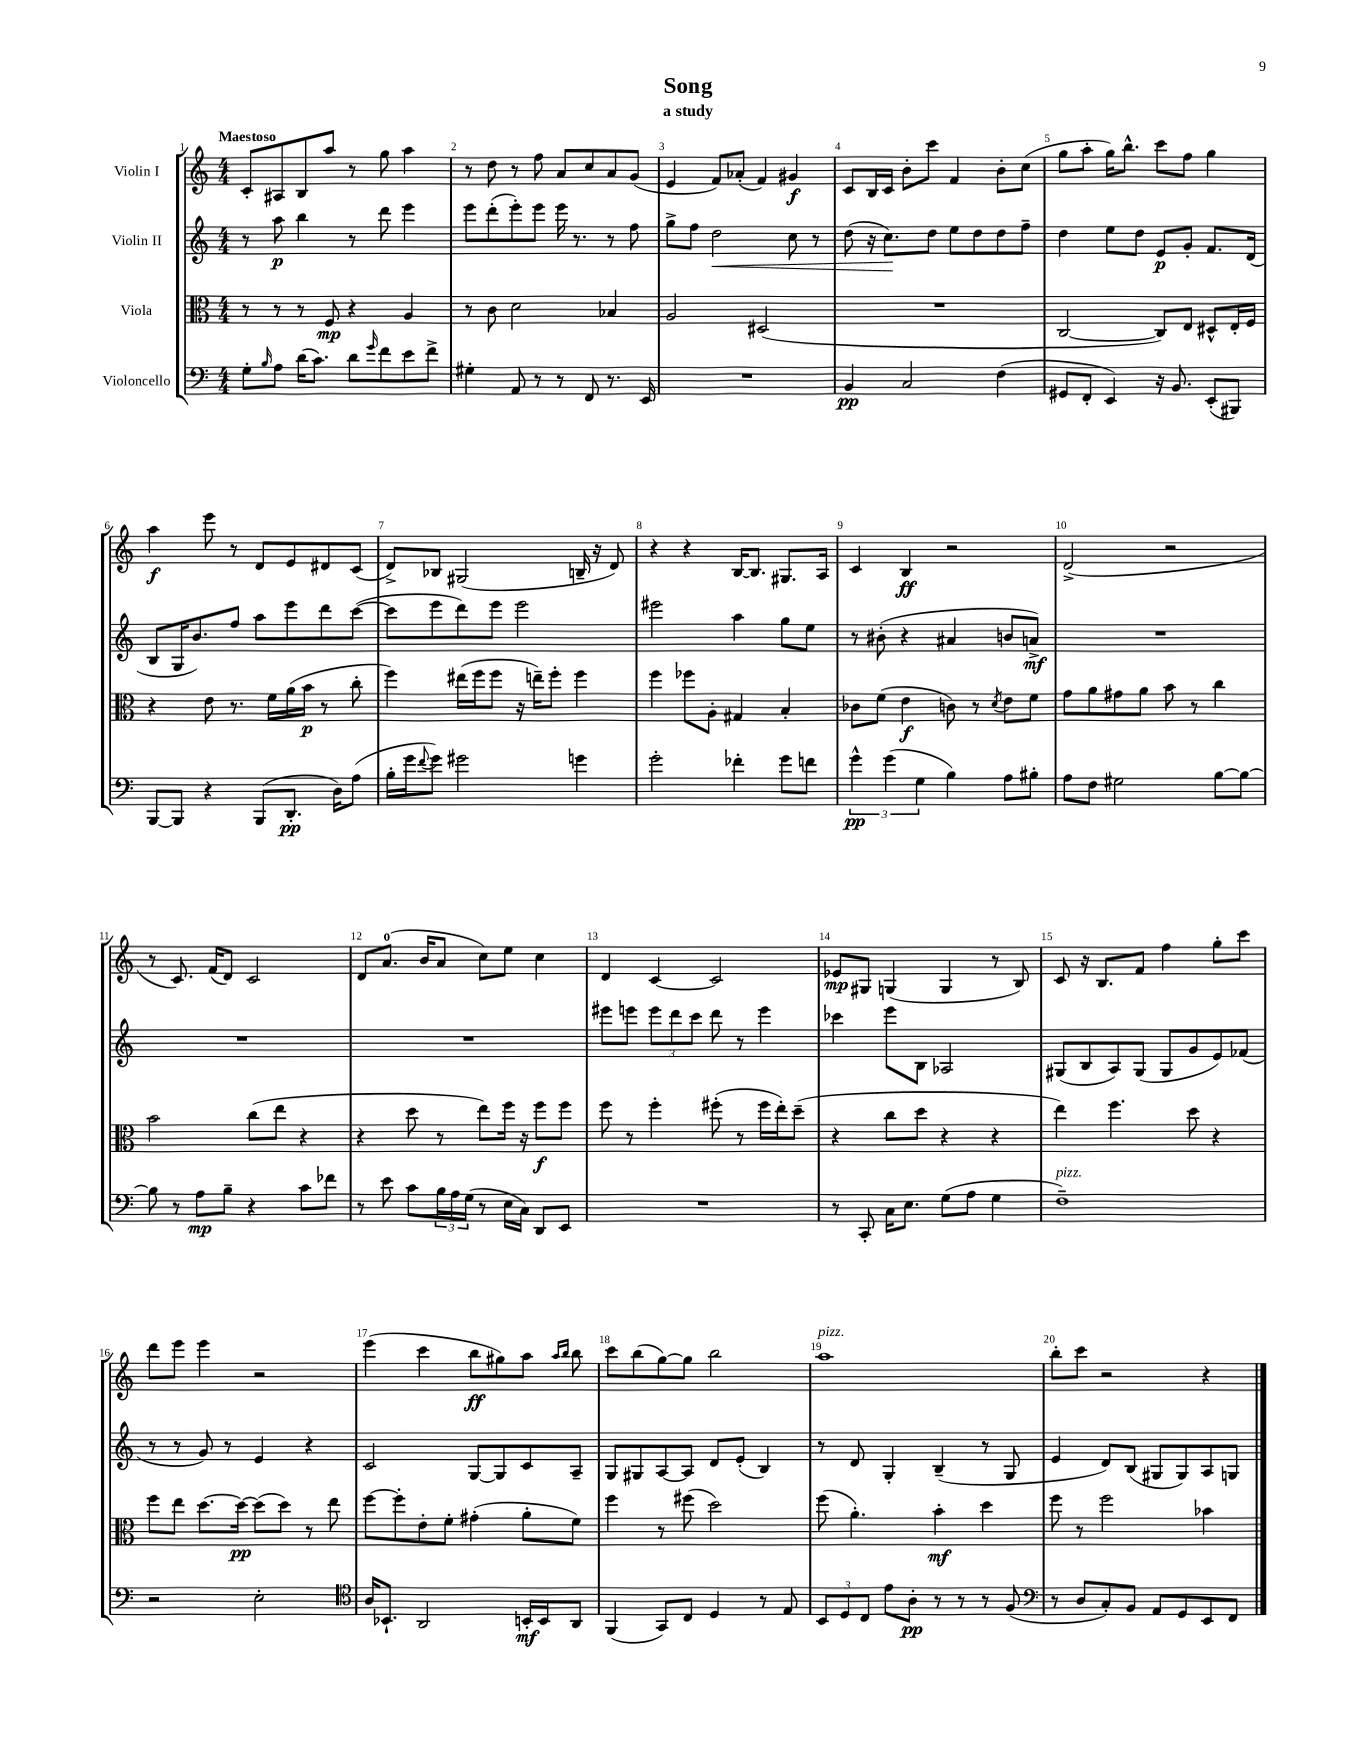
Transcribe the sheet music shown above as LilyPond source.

\header { title = "Song" subtitle = "a study" }
<<
\new StaffGroup <<
\new Staff = "s0" \with { instrumentName = "Violin I" } {
    \clef treble \key c \major \numericTimeSignature \time 4/4 \tempo "Maestoso"
    c'8-. ais8 b8 a''8 r8 g''8 a''4 |
    r8 d''8 r8 f''8 a'8 c''8 a'8 g'8( |
    e'4 f'8) aes'8-.( f'4) gis'4\f |
    c'8 b16 c'16 b'8-. c'''8 f'4 b'8-. c''8( |
    g''8 a''8-. g''16) b''8.-^ c'''8 f''8 g''4 |
    a''4\f e'''8 r8 d'8 e'8 dis'8 c'8( |
    d'8->) bes8 gis2( b16-- r16 d'8) |
    r4 r4 b16~ b8. gis8. a16 |
    c'4 b4\ff r2 |
    d'2->( r2 |
    r8 c'8.) f'16( d'8) c'2 |
    d'8 a'8.-0( b'16 a'8 c''8) e''8 c''4 |
    d'4 c'4~ c'2 |
    ees'8\mp gis8 g4( g4 r8 b8) |
    c'8 r16 b8. f'8 f''4 g''8-. c'''8 |
    d'''8 e'''8 e'''4 r2 |
    e'''4( c'''4 b''8\ff gis''8) a''8 \grace { a''16 b''16 } b''8 |
    c'''8 b''8( g''8~) g''8 b''2 |
    a''1^\markup { \italic "pizz." } |
    b''8-. c'''8 r2 r4 \bar "|." |
}
\new Staff = "s1" \with { instrumentName = "Violin II" } {
    \clef treble \key c \major \numericTimeSignature \time 4/4
    r8 a''8\p b''4 r8 d'''8 e'''4 |
    e'''8 d'''8-.( e'''8-.) e'''8 e'''16 r8. r8 f''8 |
    g''8-> f''8 d''2\< c''8 r8 |
    d''8( r16 c''8.\!) d''8 e''8 d''8 d''8 f''8-- |
    d''4 e''8 d''8 e'8\p g'8-. f'8. d'16( |
    b8 g16 b'8.) f''8 a''8 e'''8 d'''8 c'''8~( |
    c'''8 e'''8 d'''8) e'''8 e'''2 |
    eis'''2 a''4 g''8 e''8 |
    r8 bis'8-.( r4 ais'4 b'8 a'8->\mf) |
    R1 |
    R1 |
    R1 |
    eis'''8 e'''8 \tuplet 3/2 { e'''8 d'''8 c'''8 } d'''8 r8 e'''4 |
    ces'''4 e'''8 b8 aes2 |
    gis8( b8 a8) gis8( gis8 g'8 e'8) fes'8( |
    r8 r8 g'8) r8 e'4 r4 |
    c'2 g8~ g8 c'8 a8-- |
    g8 gis8 a8~ a8 d'8 e'8-.( b4) |
    r8 d'8 g4-. b4--( r8 g8 |
    e'4 d'8) b8( gis8 gis8) a8 g8 \bar "|." |
}
\new Staff = "s2" \with { instrumentName = "Viola" } {
    \clef alto \key c \major \numericTimeSignature \time 4/4
    r8 r8 r8 f8\mp r4 a4 |
    r8 c'8 d'2 bes4 |
    a2 dis2( |
    R1 |
    c2~ c8) e8 dis8-^ e16-. f16 |
    r4 e'8 r8. f'16 a'16( b'16\p r8 c''8-. |
    f''4) eis''16( f''16 f''8 r16 e''16--) f''8-. f''4 |
    f''4 fes''8 a8-. gis4 b4-. |
    ces'8 f'8( e'4\f c'8) r8 \acciaccatura { d'8 } e'8 f'8 |
    g'8 a'8 gis'8 a'8 b'8 r8 c''4 |
    b'2 c''8( e''8 r4 |
    r4 d''8 r8 e''8) f''16 r16 f''8\f f''8 |
    f''8 r8 f''4-. fis''8-.( r8 fis''16 e''16-.) d''8--( |
    r4 c''8 d''8 r4 r4 |
    e''4) f''4. d''8 r4 |
    f''8 e''8 d''8.~ d''16~\pp d''8( d''8) r8 e''8 |
    f''8~ f''8-. e'8-. f'8-. gis'4-.( a'8-. f'8) |
    f''4 r8 fis''8( d''2) |
    f''8( a'4.-.) b'4-.\mf d''4 |
    f''8 r8 f''2 bes'4 \bar "|." |
}
\new Staff = "s3" \with { instrumentName = "Violoncello" } {
    \clef bass \key c \major \numericTimeSignature \time 4/4
    g8-. \grace { b16 } a8 d'16( c'8.) d'8 \grace { g'16 } f'8 e'8 f'8-> |
    gis4-. a,8 r8 r8 f,8 r8. e,16 |
    R1 |
    b,4\pp c2 f4( |
    gis,8 f,8-. e,4) r16 b,8. e,8-.( bis,,8) |
    b,,8~ b,,8 r4 b,,8( d,8.-.\pp d16) a8( |
    b16-. g'16 \appoggiatura { f'8 } g'8) gis'2 g'4 |
    g'2-. fes'4-. g'8 f'8 |
    \tuplet 3/2 { g'4-^\pp g'4( g4 } b4) a8 bis8-. |
    a8 f8 gis2 b8~ b8~ |
    b8 r8 a8\mp b8-- r4 c'8 fes'8 |
    r8 e'8 c'8 \tuplet 3/2 { b16 a16 g16( } r8 e16 c16) d,8 e,8 |
    R1 |
    r8 c,8-. c16 e8. g8( a8 g4 |
    f1--^\markup { \italic "pizz." }) |
    r2 e2-. |
    \clef tenor a16 bes,8.-! a,2 b,16-.\mf b,16 a,8 |
    f,4( g,8) c8 d4 r8 e8 |
    \tuplet 3/2 { b,8 d8 c8 } e'8 a8-.\pp r8 r8 r8 f8( |
    \clef bass r8 d8 c8-.) b,8 a,8 g,8 e,8 f,8 \bar "|." |
}
>>
>>
\layout { \context { \Score \override BarNumber.break-visibility = ##(#f #t #t) barNumberVisibility = #all-bar-numbers-visible } }
